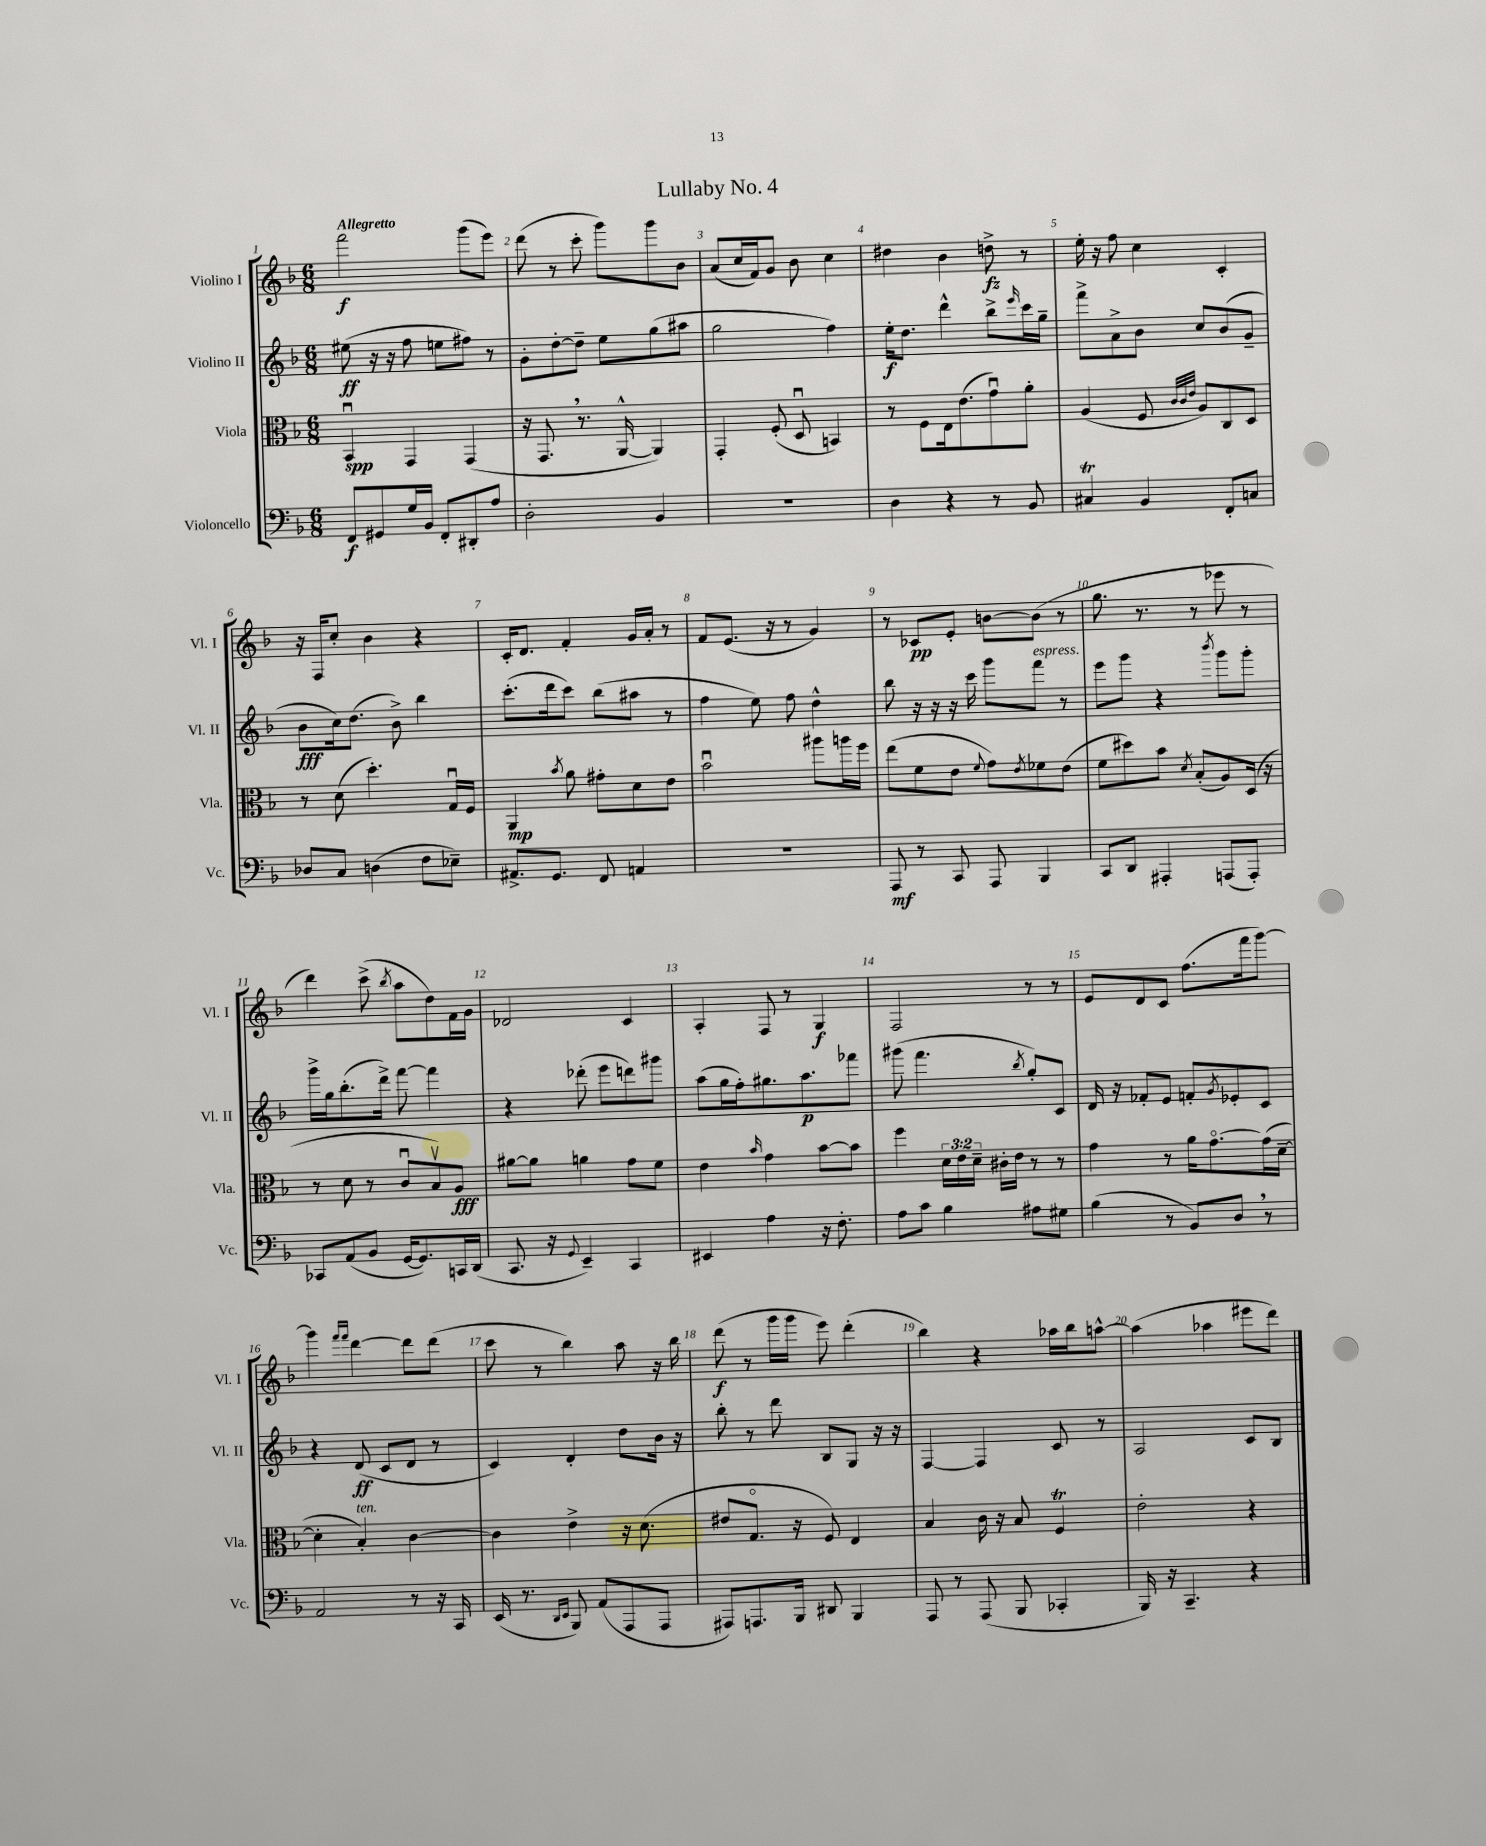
\header { title = "Lullaby No. 4" }
<<
\new StaffGroup <<
\new Staff = "s0" \with { instrumentName = "Violino I" shortInstrumentName = "Vl. I" } {
    \clef treble \key f \major \numericTimeSignature \time 6/8 \tempo "Allegretto"
    f'''2\f g'''8( e'''8) |
    d'''8( r8 c'''8-. g'''8) g'''8 bes'8 |
    a'8( c''16 f'16) g'8 bes'8 c''4 |
    dis''4 bes'4 d''8->\fz r8 |
    e''16-. r16 f''8 c''4 c'4-. |
    r16 f16 c''8-. bes'4 r4 |
    c'16-. d'8. f'4-. g'16 a'16-. r8 |
    f'8 e'8.( r16 r8 g'4) |
    r8 ces'8\pp e'8-. b'8~ b'8( r8 |
    g''8. r8. r8 ees'''8 r8 |
    d'''4) c'''8->( \acciaccatura { bes''8 } a''8 d''8) f'16 g'16 |
    des'2 c'4 |
    a4-. f8 r8 g4\f |
    f2 r8 r8 |
    e'8 d'8 c'8 f''8.( f'''16 g'''8~) |
    g'''4 \grace { f'''16 f'''16 } d'''4~ d'''8 d'''8( |
    c'''8 r8 bes''4) a''8 r16 bes''16 |
    d'''8\f( r8 g'''16 g'''16 e'''8) d'''4-.( |
    bes''4) r4 aes''16 bes''16 a''8~-^ |
    a''4( aes''4 eis'''8 d'''8) \bar "|." |
}
\new Staff = "s1" \with { instrumentName = "Violino II" shortInstrumentName = "Vl. II" } {
    \clef treble \key f \major \numericTimeSignature \time 6/8
    eis''8\ff( r16 r16 f''8 e''8 fis''8) r8 |
    g'8-. d''8~-. d''8-- e''8 g''8( ais''8 |
    g''2 f''4) |
    e''16-.\f d''8. d'''4-^ bes''8-> \grace { e'''16 } c'''16 g''16-- |
    f'''8-> a'8-> bes'8 c''8 bes'8( g'8-- |
    bes'8\fff c''16) d''8.( bes'8->) bes''4 |
    c'''8.-.( d'''16 c'''8) bes''8( ais''8 r8 |
    f''4 e''8) f''8 d''4-^ |
    bes''8 r16 r16 r16 c'''16 g'''8 f'''8^\markup { \italic "espress." } r8 |
    e'''8 g'''8 r4 \acciaccatura { bes'''8 } g'''8 g'''8-. |
    g'''16-> g''16 bes''8.-.( d'''16->) f'''8~ f'''4 |
    r4 des'''8-.( e'''8 d'''8) gis'''8 |
    a''8( g''16 f''16-.) gis''8. a''8.\p fes'''8 |
    gis'''8( f'''4. \acciaccatura { bes''8 } g''8-.) c'8 |
    d'16 r16 fes'8-. e'8 f'8-. \acciaccatura { g'8 } ees'8-. c'8 |
    r4 d'8\ff( c'8 d'8 r8 |
    c'4) d'4-. d''8 bes'16 r16 |
    bes''8-. r8 d'''8 bes8 g8 r16 r16 |
    f4~ f4 c'8 r8 |
    a2 c'8 bes8 \bar "|." |
}
\new Staff = "s2" \with { instrumentName = "Viola" shortInstrumentName = "Vla." } {
    \clef alto \key f \major \numericTimeSignature \time 6/8 \override Staff.TupletNumber.text = #tuplet-number::calc-fraction-text
    bes,4\downbow\spp g,4 g,4( |
    r16 g,8. \breathe r8. a,16~-^ a,4) |
    g,4-. f8-.( d8\downbow b,4) |
    r8 f8 e16 e'8.( g'8\downbow) a'8-. |
    a4( f8 \grace { c'32 c'32 e'32 } a8) c8 d8 |
    r8 d'8( d''4.-.) g16\downbow f16 |
    a,4\mp \acciaccatura { bes'8 } a'8 gis'8-. d'8 e'8 |
    bes'2\downbow ais''8 a''16 f''16 |
    e''8( f'8 e'8 \appoggiatura { f'8 } g'8) \acciaccatura { e'8 } fes'8 e'8( |
    f'8 dis''8) bes'8 \acciaccatura { d'8 } bes8-.( a8) d16( r16 |
    r8 d'8 r8 c'8\downbow bes8\upbow) a8\fff |
    ais'8~ ais'8 a'4 g'8 f'8 |
    e'4 \grace { bes'16 } g'4 bes'8~ bes'8 |
    f''4 \tuplet 3/2 { d'16 e'16 d'16-- } cis'16-. e'16 r8 r8 |
    g'4 r8 a'16 g'8.~\flageolet g'16( d'16~-- |
    d'4-. bes4-.^\markup { \italic "ten." }) c'4~ |
    c'4 e'4-> r16 d'8.( |
    eis'8 g8.\flageolet r16 f8) e4 |
    bes4 c'16 r16 bes8 f4\trill |
    e'2-. r4 \bar "|." |
}
\new Staff = "s3" \with { instrumentName = "Violoncello" shortInstrumentName = "Vc." } {
    \clef bass \key f \major \numericTimeSignature \time 6/8
    f,8\f gis,8 g16 bes,16 f,8-. dis,8-. a8 |
    d2-. bes,4 |
    R2. |
    d4 r4 r8 bes,8 |
    cis4\trill bes,4 f,8-. c8 |
    des8 c8 d4( f8 ees8--) |
    ais,8.-> g,8. f,8 a,4 |
    R2. |
    a,,8\mf r8 c,8 a,,8 bes,,4 |
    c,8 d,8 ais,,4-. a,,8( a,,8-.) |
    ces,8 a,8( bes,8 g,16~ g,8.) c,16 d,16( |
    c,8. r16 \appoggiatura { g,8 } e,4--) c,4 |
    eis,4 a4 r16 f8.-. |
    a8 c'8 bes4 ais8 gis8 |
    bes4( r8 bes,8) d8 \breathe r8 |
    a,2 r8 r16 c,16 |
    e,16( r8. \grace { d,16 e,16 } bes,,8) a,8( a,,8 a,,8 |
    ais,,8) a,,8. bes,,16 dis,8 bes,,4 |
    a,,8 r8 a,,8( bes,,8 ces,4-. |
    bes,,16) r16 c,4.-- r4 \bar "|." |
}
>>
>>
\layout { \context { \Score \override BarNumber.break-visibility = ##(#f #t #t) barNumberVisibility = #all-bar-numbers-visible } }
